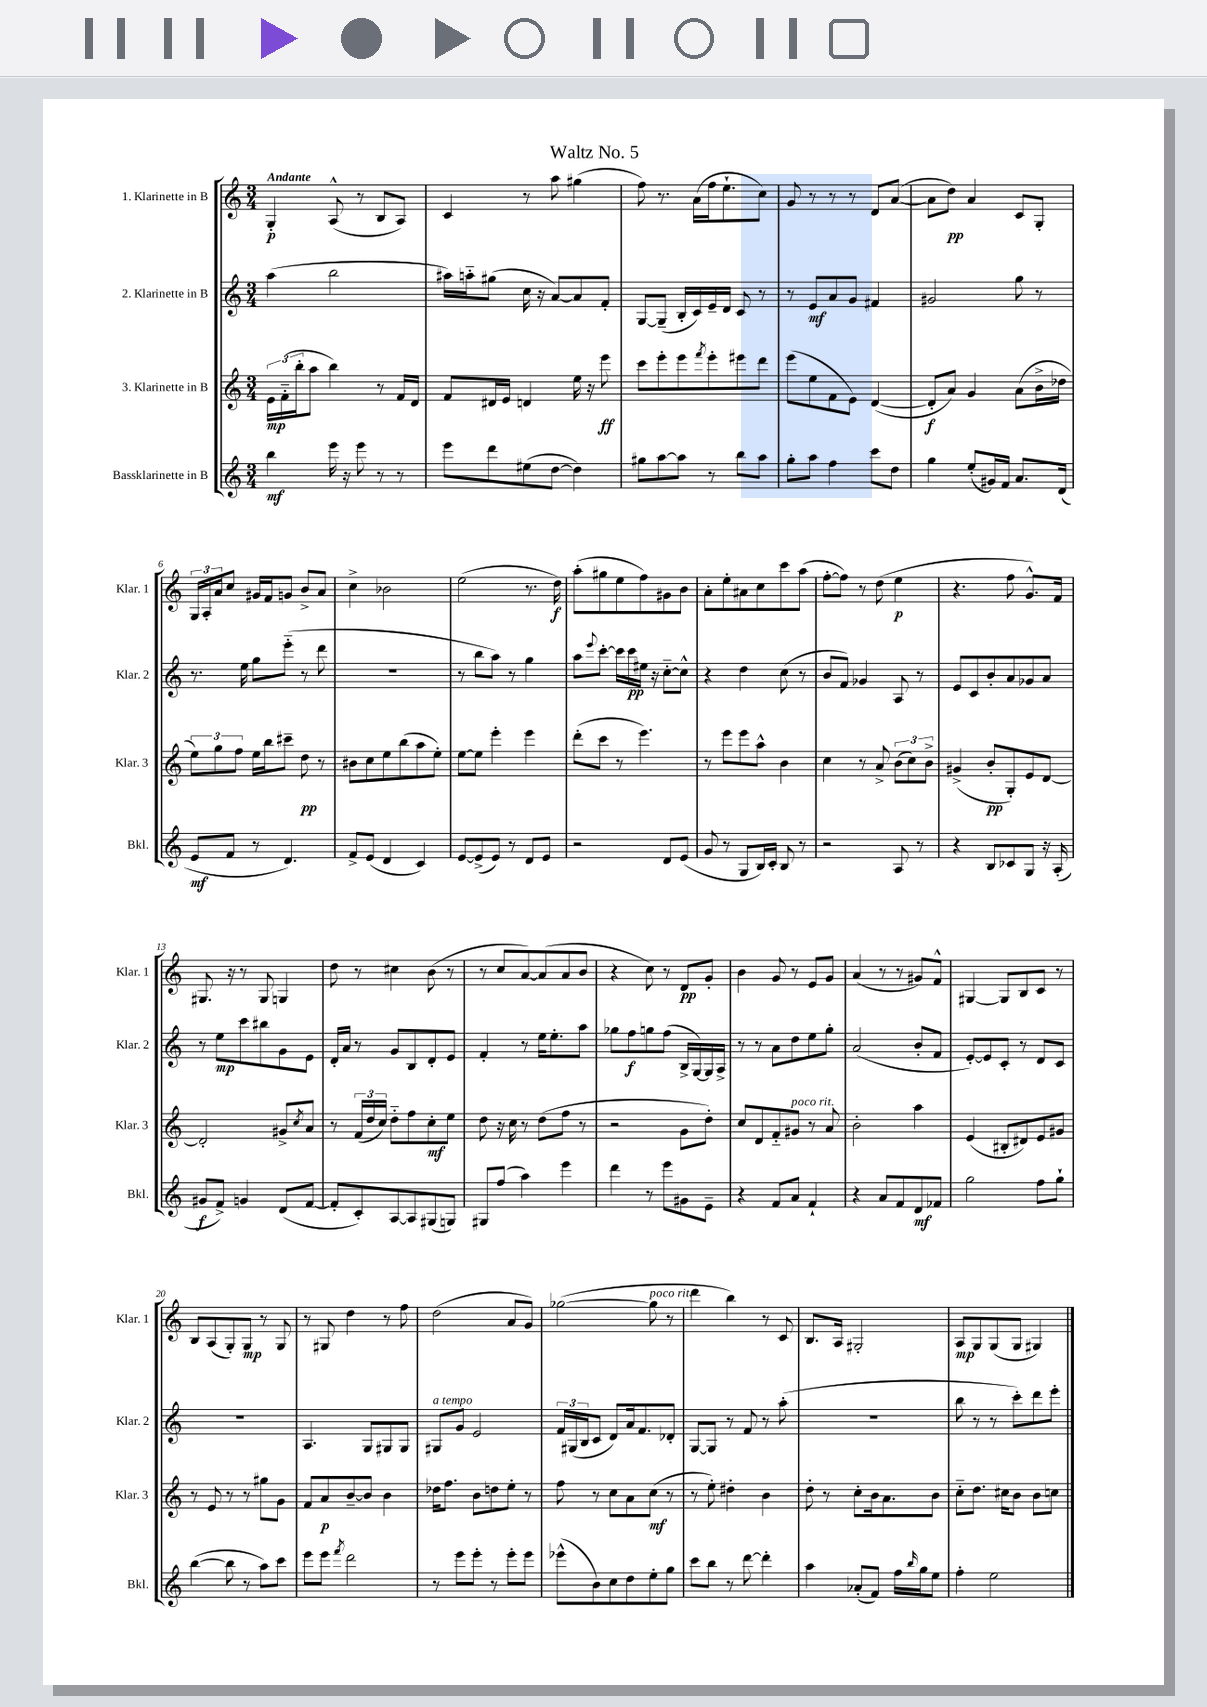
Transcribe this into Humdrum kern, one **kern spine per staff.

**kern	**kern	**kern	**kern
*staff4	*staff3	*staff2	*staff1
*clefG2	*clefG2	*clefG2	*clefG2
*k[]	*k[]	*k[]	*k[]
*M3/4	*M3/4	*M3/4	*M3/4
4bb	24e	(4aa	4G'
.	(24f'~	.	.
.	24bb'	.	.
.	8aa	.	.
16eee	4bb)	2bb	(8A^^
16r	.	.	.
8eee	.	.	8r
8r	8r	.	8B
8r	16f	.	8A)
.	16d	.	.
=	=	=	=
8eee	8f	16aa#)	4c
.	.	16aa'~	.
8ddd	16d#	(8gg#	.
.	16e	.	.
(8ee#	4d	16cc	8r
.	.	16r	.
[8dd	.	[8a)	8aa
4dd])	16ee	8a]	(4gg#
.	16r	.	.
.	8eee	8f'	.
=	=	=	=
8gg#	8ccc	[8G	8ff)
[8aa	8eee'	(8G~]	8.r
8aa]	8eee	16B'	.
.	.	16c)	(16a
.	8qfff	.	.
8r	8eee'	16e~	16ff
.	.	16d	8.ee`
8bb	8eee#	8c	.
8aa	8ddd	8r	8cc)
=	=	=	=
8gg'	(8eee	8r	8g
8aa	8ee	8e	8r
4ff	8f	8a	8r
.	8e)	8g	8r
8ccc	([4d	4f#	8d
8dd	.	.	([8a
=	=	=	=
4gg	8d']	2g#	8a]
.	8a)	.	8dd)
(8ee'	4g	.	4a
16g#)	.	.	.
16f	.	.	.
8.a	(8a	8gg	8c
.	16b^	8r	8G'
(16d	16dd-	.	.
=	=	=	=
8e	12ee)	8.r	24G
.	.	.	24A'
.	12gg	.	24a
8f	.	.	8cc
.	12ff	.	.
.	.	16ee	.
8r	16ee	8gg	16g#
.	16bb	.	16f
4.d)	8ccc#~	(8eee'~	8g
.	8dd	8r	8b^
.	8r	8ddd	8a
=	=	=	=
8f^	8b#	2.r	4cc^
(8e	8cc	.	.
4d	8ee	.	2b-
.	(8bb	.	.
4c)	8aa	.	.
.	8ee')	.	.
=	=	=	=
[8e	[8ee	8r	(2ee
(8e^]	8ee]	8bb	.
8e)	4eee'	8aa)	.
8r	.	8r	.
8d	4eee	4gg	8.r
8e	.	.	.
.	.	.	16dd)
=	=	=	=
2r	(8ddd'	8aa	(8aa'
.	.	8qqeee	.
.	8ccc	[8ccc'	8gg#
.	8r	16ccc]	8ee
.	.	16ccc	.
.	4.eee)	16ee#	8ff)
.	.	16r	.
8d	.	[8cc'~	8g#
(8e	.	8cc^^]	8b
=	=	=	=
8g	8r	4r	8a'
8r	8eee	.	8ee'
8G	8eee	4dd	8a#
16B)	8aa^^	.	8cc
16c'	.	.	.
8B	4b	(8cc	8ccc
8r	.	8r	(8aa
=	=	=	=
2r	4cc	8b	[8ff'
.	.	8f)	8ff])
.	8r	4g-	8r
.	8a^	.	(8dd
8A	(12b	8A	4ee
.	12cc)	.	.
8r	.	8r	.
.	12b^	.	.
=	=	=	=
4r	(4g#^	8e	4.r
.	.	8c	.
8B	8b'	8b'	.
8c-	8G')	8a	8ff
8G	8e	8g-	8.g^^)
16r	[8d	8a	.
(16A'	.	.	16f
=	=	=	=
8g#	2d']	8r	8.G#
8f^)	.	8ee	.
.	.	.	16r
4g	.	8ccc	8r
.	.	8bb#	8G#
(8d	8g#^	8g	4G
.	8qcc	.	.
[8f	8a	8e	.
=	=	=	=
8f']	8r	16d'	8dd
.	.	16a	.
8c')	(24f	8r	8r
.	24dd	.	.
.	24cc)	.	.
[8A	8dd'~	8g	4cc#
8A]	8ff	8B	.
(8G#	8cc'	8d'	(8b
8G)	8ee	8e	8r
=	=	=	=
8G#	8dd	4f'	8r
(8ff	16r	.	8cc
.	16cc	.	.
4aa)	8r	8r	[8a)
.	(8dd	16ee	(8a]
.	.	8.ee'	.
4eee	8ff	.	8a
.	8r	8aa	8b
=	=	=	=
4ddd	2r	8gg-	4r
.	.	8ff	.
8r	.	8gg	8cc)
8eee	.	(8ff	8r
8g#	8g	16B^	8d
.	.	[16G)	.
8e~	8dd')	16G]	8g'
.	.	16A^	.
=	=	=	=
4r	8cc	8r	4b
.	8d	8r	.
8f	8f'~	8a	8g
8a	8g#	8dd	8r
4f`	8r	8ee	8e
.	8a	8gg'	8g
=	=	=	=
4r	2b'	(2a	(4a
8a	.	.	8r
8f	.	.	8r
8d	4aa	8b'	8g#)
8f-	.	8f	8f^^
=	=	=	=
2gg	(4e	[8e')	[4G#
.	.	8e]	.
.	8B#'	8c'	8G#]
.	8d#)	8r	8B
8ff	8e	8d	8c
8gg`	8g#	8c	8r
=	=	=	=
([4bb	8r	2.r	8B
.	8e	.	(8A
8bb]	8r	.	8G')
8r	8r	.	8G
8aa)	8gg#	.	8r
8ccc	8g	.	8G
=	=	=	=
8eee	8f	4.A	8r
8eee	8a	.	8G#
8qfff	.	.	.
2ddd	[8b~	.	4dd
.	8b]	8G	.
.	4b	8G#	8r
.	.	8G#	8ff
=	=	=	=
8r	16dd-	8G#	(2dd
.	8.ff	.	.
8eee	.	8g	.
8eee'	8b	2e	.
8r	8dd	.	.
8eee'	8ee'	.	8a
8eee	8r	.	8g)
=	=	=	=
(8eee-^^	8ff	24f	([2gg-
.	.	(24G#	.
.	.	24B	.
8b)	8r	8c	.
8cc	8cc	8d)	.
8dd	8a	16a	.
.	.	8.f	.
8ee'	(8cc	.	8gg-]
8gg	8r	8d-'	8r
=	=	=	=
8ccc	8r	[8G	4ddd
8bb	8ee')	8G]	.
8r	4dd#'	8r	4bb)
[8ddd	.	8f	.
4ddd']	4b	8r	8r
.	.	(8aa'	8c
=	=	=	=
4aa	8dd'	2.r	8.B
.	8r	.	.
.	.	.	16A
(8a-'	8cc'	.	2G#'
8f)	16b	.	.
.	8.a	.	.
16ff	.	.	.
16qqbb	.	.	.
16gg	.	.	.
8ee	8b	.	.
=	=	=	=
4ff'	8cc'~	8bb	8A
.	8.dd	8r	8G
2ee	.	8r	(8G
.	16cc#	.	.
.	8b	8ccc')	8G
.	8b	8ddd	4G#)
.	8cc	8eee'	.
==	==	==	==
*-	*-	*-	*-
